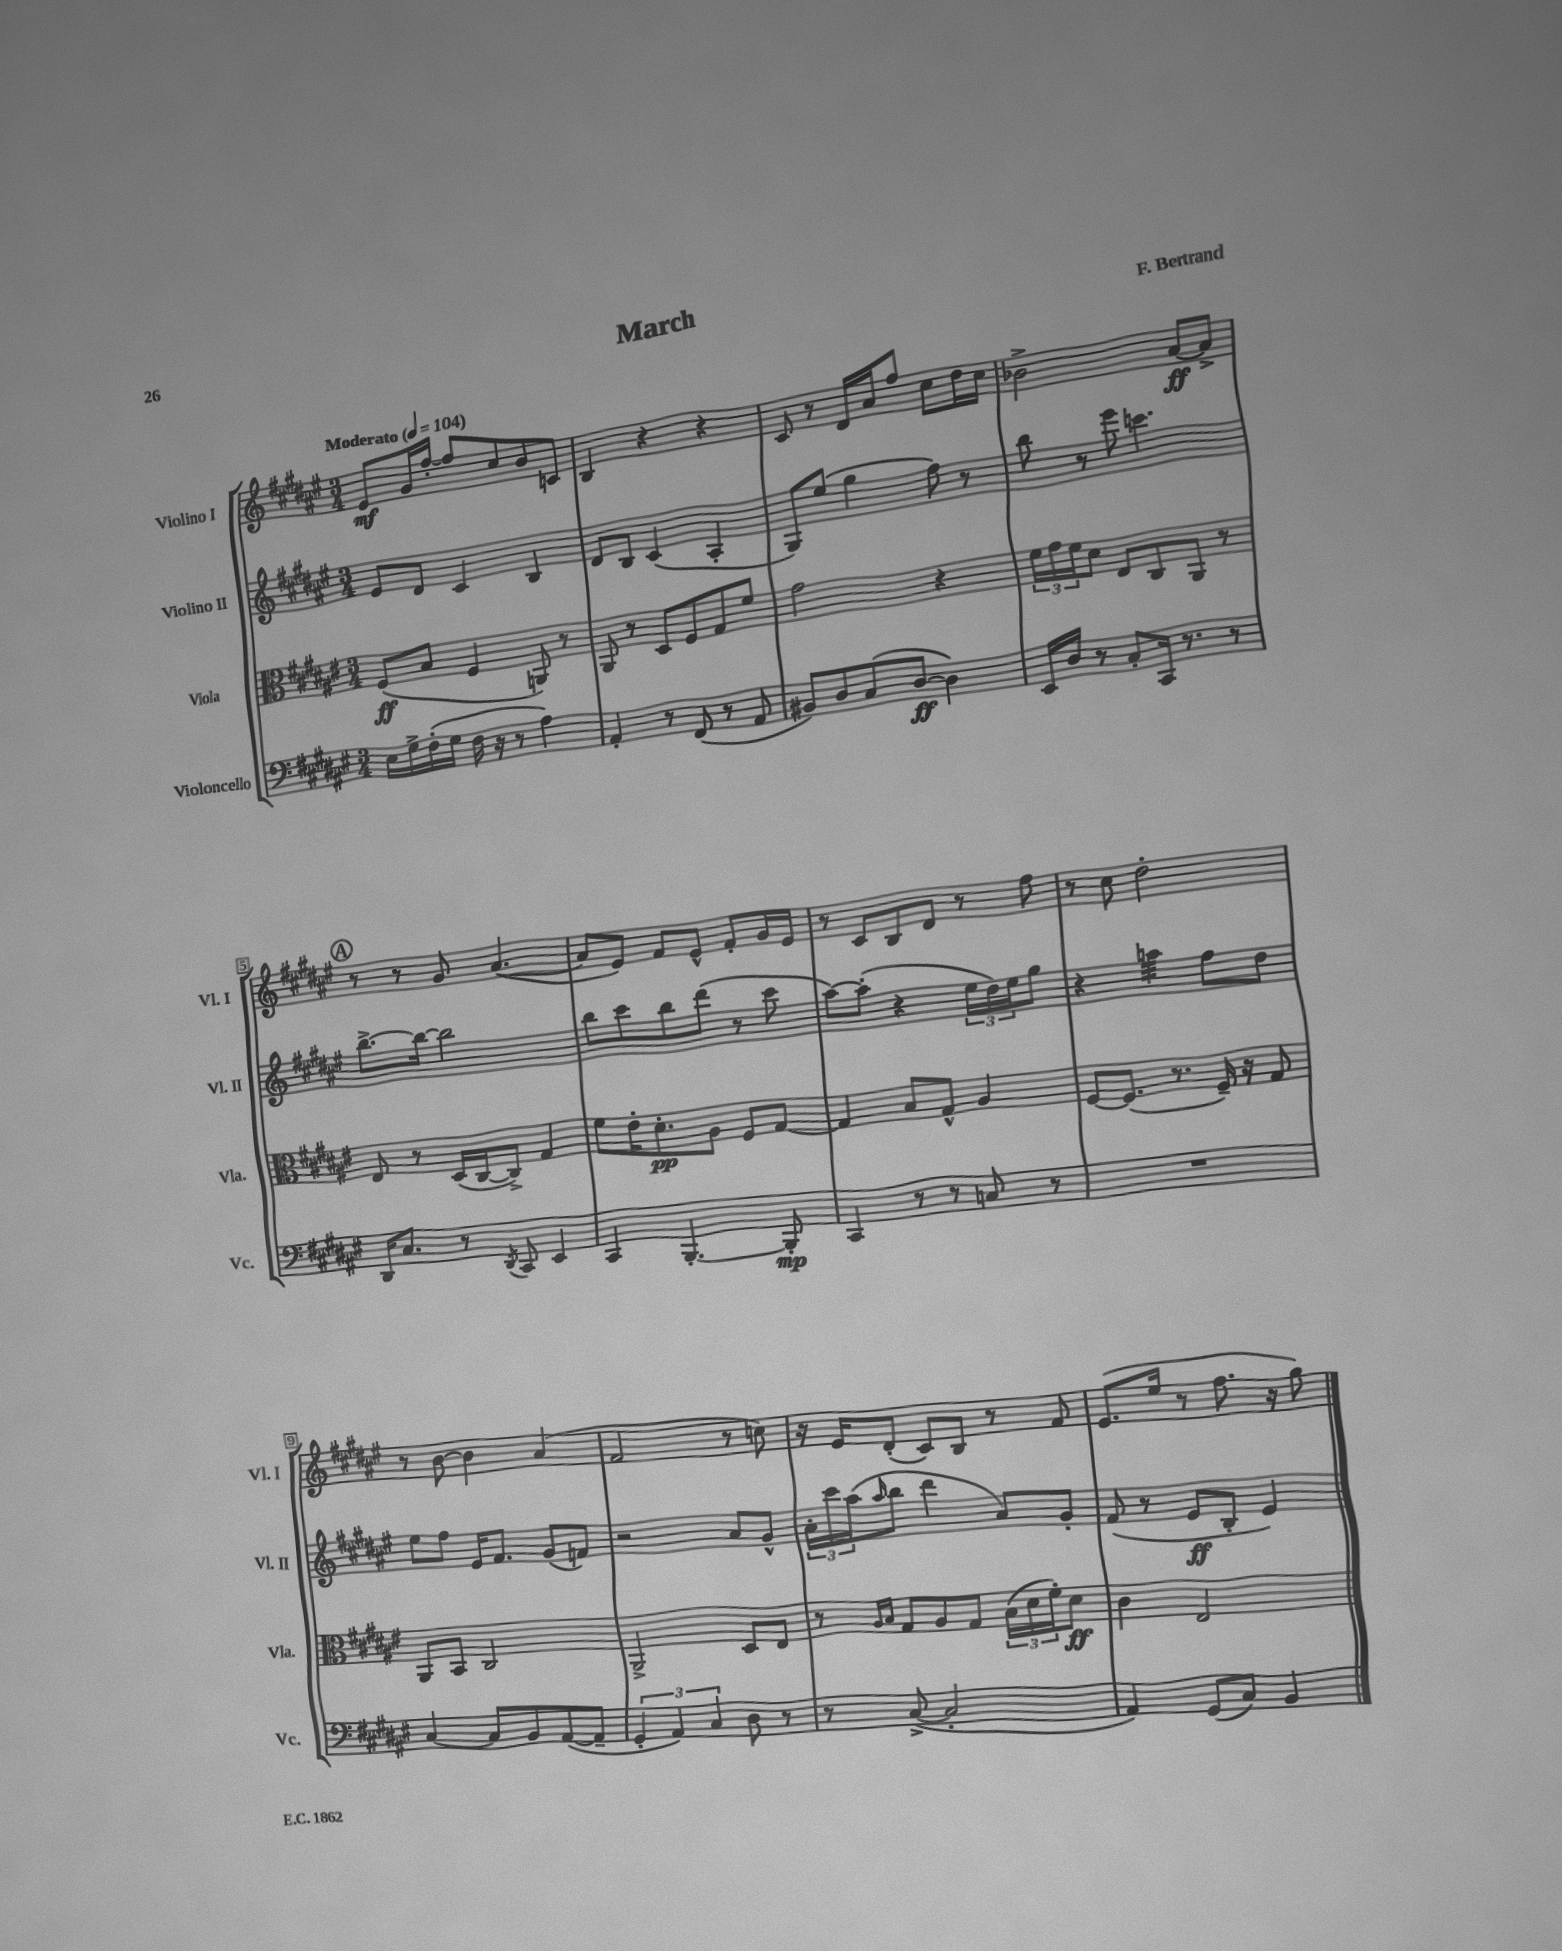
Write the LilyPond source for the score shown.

\header { title = "March" composer = "F. Bertrand" }
<<
\new StaffGroup <<
\new Staff = "s0" \with { instrumentName = "Violino I" shortInstrumentName = "Vl. I" } {
    \clef treble \key fis \major \numericTimeSignature \time 3/4 \tempo "Moderato" 4 = 104
    eis'8\mf gis'16 fis''16~-. fis''8 cis''8 b'8 c'8 |
    b4 r4 r4 |
    cis'8 r8 dis'16 ais'16 fis''8 cis''8 dis''16 cis''16 |
    bes'2-> ais'8~\ff ais'8-> |
    \mark \markup { \circle "A" } r8 r8 gis'8 ais'4.~( |
    ais'8 eis'8) fis'8 eis'8-^ fis'8-. gis'16 eis'16 |
    r8 cis'8 b8 dis'8 r8 fis''8 |
    r8 cis''8 dis''2-. |
    r8 b'8~ b'4 ais'4( |
    fis'2 r8 c''8) |
    r16 eis'16 dis'8-.( cis'8) b8 r8 fis'8 |
    eis'8.( eis''16 r8 fis''8. r16 gis''8) \bar "|." |
}
\new Staff = "s1" \with { instrumentName = "Violino II" shortInstrumentName = "Vl. II" } {
    \clef treble \key fis \major \numericTimeSignature \time 3/4
    eis'8 dis'8 cis'4 b4 |
    dis'8 b8 cis'4( ais4-. |
    gis8) eis''8( gis''4 fis''8) r8 |
    b''8 r8 eis'''8 c'''4. |
    \mark \markup { \circle "A" } b''8.~-> b''16~ b''2 |
    b''8 cis'''8 b''8 dis'''8( r8 cis'''8 |
    ais''8~) ais''8-.( r4 \tuplet 3/2 { eis''16 dis''16) eis''16 } gis''8 |
    r4 a''4:32 fis''8 dis''8 |
    eis''8 fis''8 eis'16 fis'8. gis'8( f'8) |
    r2 ais'8 gis'8-^ |
    \tuplet 3/2 { ais'16-. cis'''16 ais''16( } \grace { ais''16 } b''8 dis'''4 ais'8) gis'8-. |
    fis'8( r8 eis'8\ff b8-. eis'4) \bar "|." |
}
\new Staff = "s2" \with { instrumentName = "Viola" shortInstrumentName = "Vla." } {
    \clef alto \key fis \major \numericTimeSignature \time 3/4
    fis8\ff( b8 fis4 a,8) r8 |
    ais,8 r8 dis8 fis8 gis8 fis'8 |
    gis'2 r4 |
    \tuplet 3/2 { fis'16 gis'16 fis'16 } dis'8 eis8 cis8 ais,8 r8 |
    \mark \markup { \circle "A" } eis8 r8 dis16( cis16~ cis8->) gis4 |
    fis'8 eis'16-. dis'8.-.\pp ais8 fis8 gis8~ |
    gis4 b8 gis8-^ ais4 |
    fis8~ fis8.( r8. fis16--) r16 gis8 |
    ais,8 b,8 cis2 |
    ais,2-> dis8 eis8 |
    r8 \grace { ais16 b16 } gis8 ais8 gis8 \tuplet 3/2 { b16( dis'16 fis'16-.) } dis'8\ff |
    cis'4 eis2 \bar "|." |
}
\new Staff = "s3" \with { instrumentName = "Violoncello" shortInstrumentName = "Vc." } {
    \clef bass \key fis \major \numericTimeSignature \time 3/4
    eis16 gis16-> fis16-.( gis16 fis16 r16 r8 ais4) |
    ais,4-. r8 fis,8( r8 ais,8 |
    bis,8) dis8 cis8( dis8~\ff dis4) |
    eis,16 dis16 r8 cis8-. cis,16 r8. r8 |
    \mark \markup { \circle "A" } dis,16 cis8. r8 \acciaccatura { dis,8 } cis,8 eis,4 |
    cis,4 b,,4.~-. b,,8-.\mp |
    cis,4 r8 r8 c8 r8 |
    R2. |
    cis4~ cis8 b,8 ais,8~( ais,8-- |
    \tuplet 3/2 { gis,4-. ais,4) cis4 } dis8 r8 |
    r8 cis8~->( cis2-. |
    ais,4) gis,8( cis8) b,4 \bar "|." |
}
>>
>>
\layout { \context { \Score \override BarNumber.stencil = #(make-stencil-boxer 0.1 0.3 ly:text-interface::print) } }
